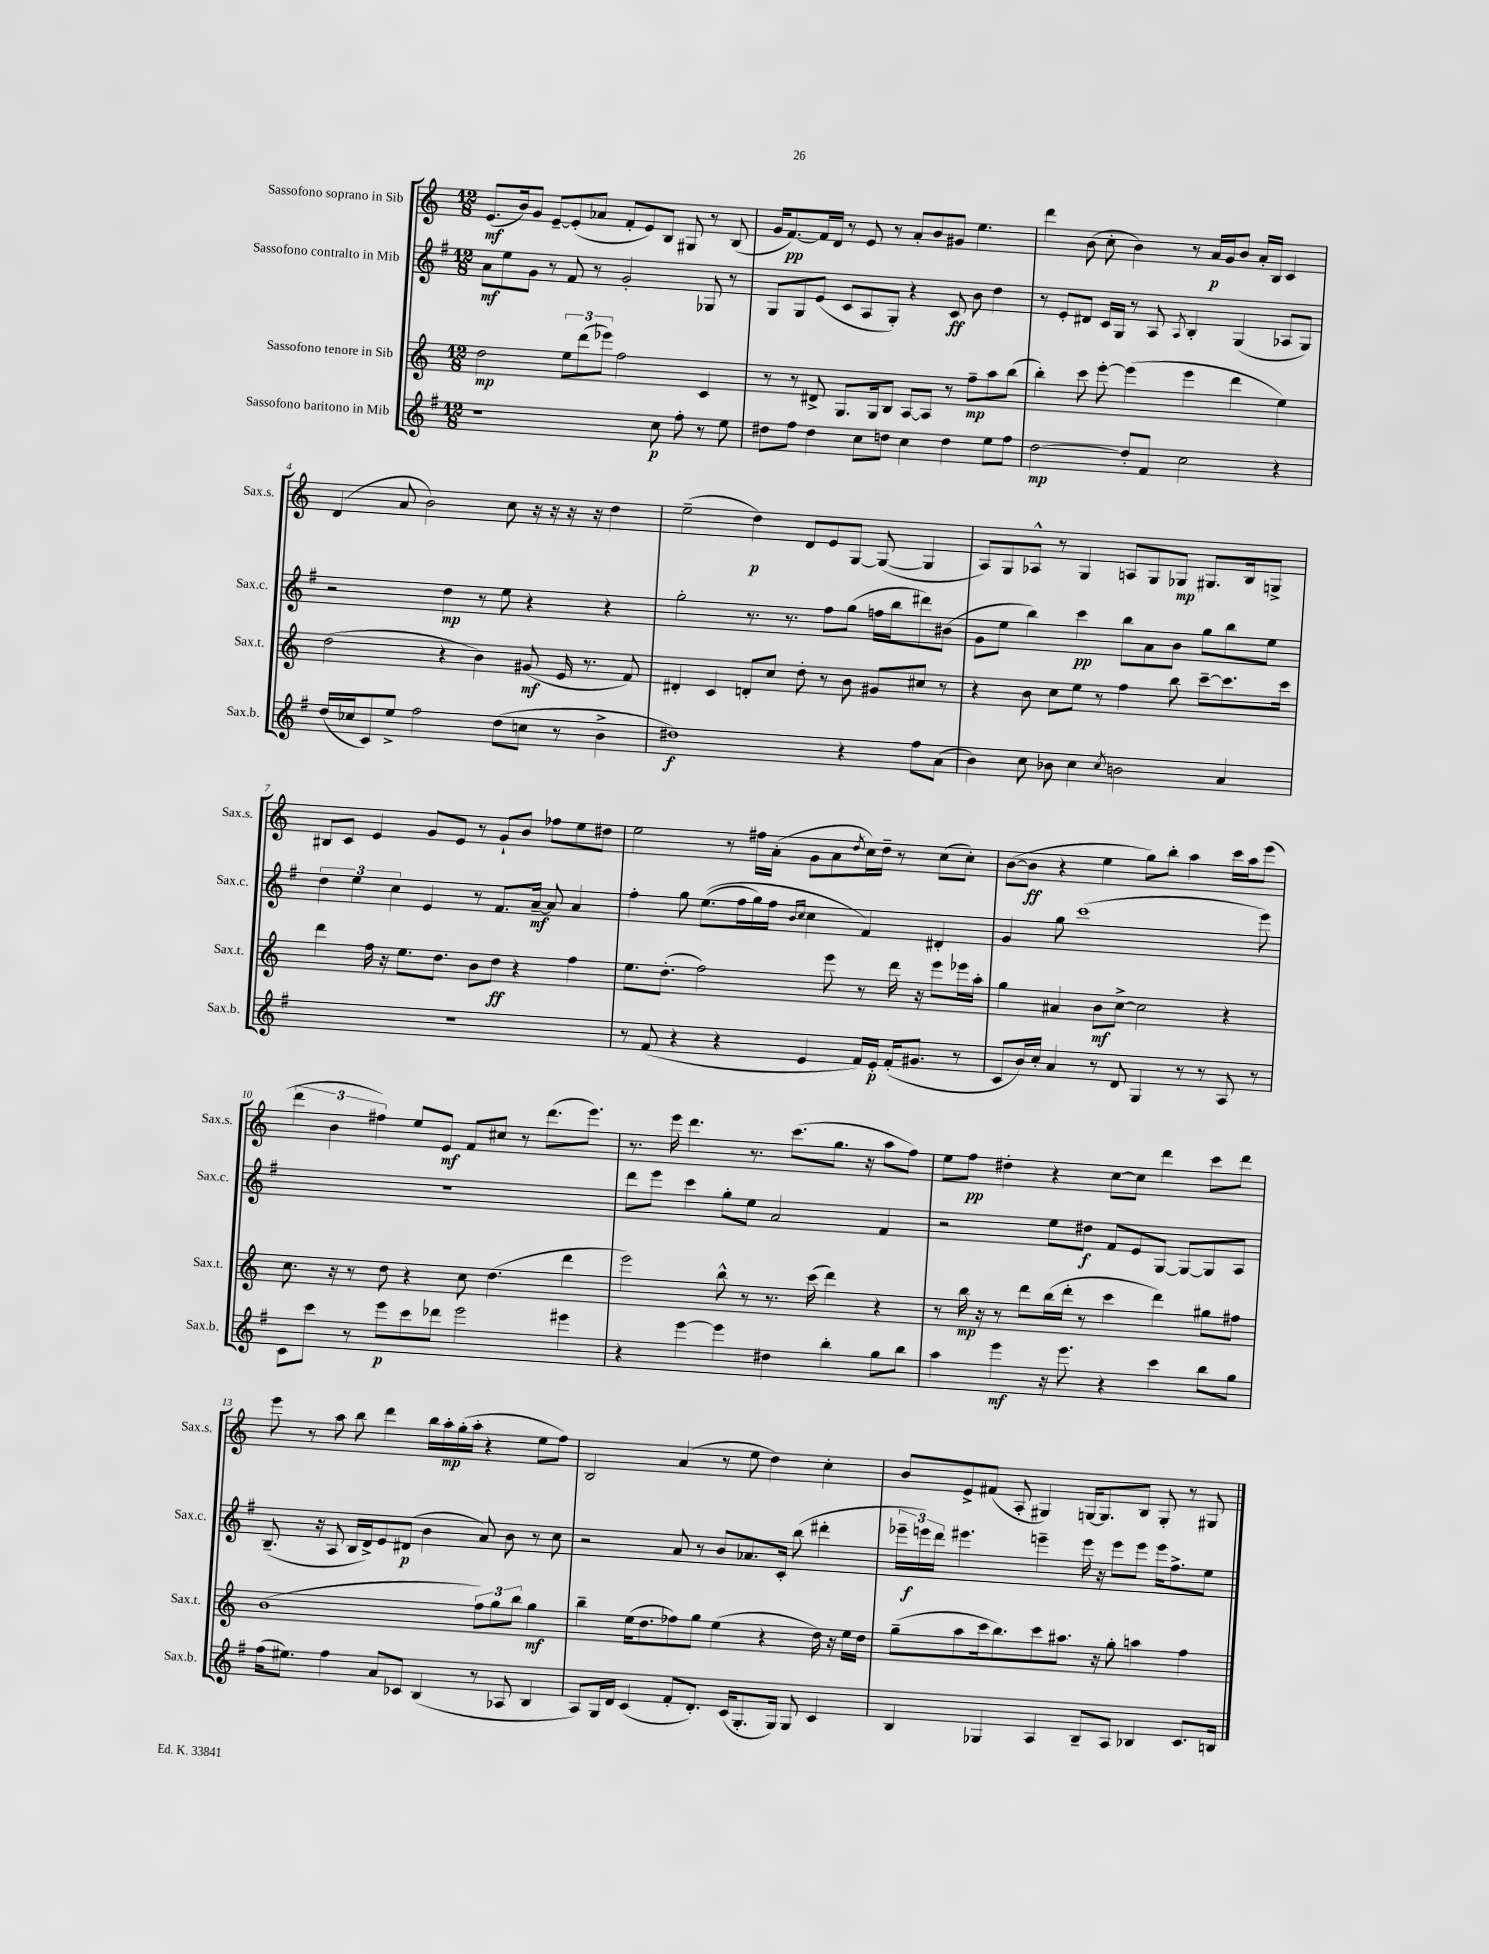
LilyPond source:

<<
\new StaffGroup <<
\new Staff = "s0" \with { instrumentName = "Sassofono soprano in Sib" shortInstrumentName = "Sax.s." } {
    \clef treble \key c \major \numericTimeSignature \time 12/8
    e'8.\mf( b'16) g'8 e'8~-- e'8-.( aes'8 f'8-. e'8) b8 gis8 r8 b8( |
    g'16 f'8.~\pp) f'16 d'16 r8 e'8 r8 a'8-. b'8 gis'8 e''4. |
    d'''4 b'8( c''8-. b'4) r8 a'16\p g'16 b'8 a'16-. b16 c'4 |
    d'4( a'8 b'2) c''8 r16 r16 r16 r16 d''4 |
    e''2--( d''4\p) d'8 e'8 g8~ g8~( g4 |
    a8) g8 aes8-^ r8 g4 a8 g8 ges8\mp gis8. b16 g8-> |
    bis8 c'8 e'4 g'8 e'8 r8 g'8-! b'8 fes''8 e''8 dis''8 |
    e''2 r8 fis''16 a'16-.( g'8 a'8 \acciaccatura { d''8 } c''16) d''16-- r8 c''8( c''8-.) |
    b'8~( b'8\ff r4 e''4 g''8) b''8-. a''4 c'''16 a''16 e'''8( |
    \tuplet 3/2 { d'''4 b'4 fis''4) } e''8 e'8\mf f'8 cis''8 r8 d'''8.( e'''8.) |
    r8. e'''16 d'''4. r8. c'''8.( g''8. r16 a''8 f''8) |
    e''8 f''8\pp dis''4-. r4 c''8~ c''8 d'''4 c'''8 d'''8 |
    e'''8 r8 a''8 b''8 d'''4 b''16 a''16-.\mp g''16-.( a''16-. r4 e''8 f''8) |
    b2 a'4( r8 e''8 d''4) c''4-. |
    b'8 e'8-> fis'8( a8-. gis4) g16~ g8. b8 g8-. r8 gis8 \bar "|." |
}
\new Staff = "s1" \with { instrumentName = "Sassofono contralto in Mib" shortInstrumentName = "Sax.c." } {
    \clef treble \key g \major \numericTimeSignature \time 12/8
    a'8\mf e''8 g'8 r8 fis'8 r8 g'2-. ges8 r8 |
    g8 g8 e'8( c'8 a8 g8-.) r4 c'8\ff b'8 d''4 |
    r8 e'8-. dis'8 c'16 g16 r8 a8 \acciaccatura { a8 } b4-. g4( aes8 g8) |
    r2 d''4\mp r8 e''8 r4 r4 |
    g''2-. r8. r8. fis''8 g''8( f''16 b''16 dis'''8) bis'8( |
    g'8 e''8 b''4) c'''4\pp b''8 a'8 b'8 g''8 b''8 e''8 |
    \tuplet 3/2 { d''4 e''4 c''4 } e'4 r8 fis'8. a'16~--\mf a'8 a'4 |
    fis''4-. g''8 e''8.(\( fis''16 g''16) fis''16 \grace { b'16 c''16 } c''4 fis'4\) dis'4-. |
    g'4 g''8 c'''1( e'''8) |
    R1. |
    d'''8 e'''8 c'''4 g''8-. e''8 a'2 fis'4 |
    r2 e''8 dis''8\f fis'8 e'8 g8~ g8~ g8 a8 |
    b8.--( r16 a8 b16 d'16->) e'8 dis'8\p( b'4 a'8) b'8 r8 c''8 |
    r2 a'8 r8 b'8 aes'8. c'16-. b''8( dis'''4-. |
    \tuplet 3/2 { ees'''16-- e'''16\f) d'''16 } eis'''4. e'''4-- e'''16 r16 e'''8 e'''8 e'''16 fis''8.-> e''8 \bar "|." |
}
\new Staff = "s2" \with { instrumentName = "Sassofono tenore in Sib" shortInstrumentName = "Sax.t." } {
    \clef treble \key c \major \numericTimeSignature \time 12/8
    d''2\mp \tuplet 3/2 { e''8 d'''8( ees'''8) } f''2 c'4 |
    r8 r8 dis'8-> g8. g16 b8 a8~ a8 r8 f''8--\mp a''8 b''8( |
    b''4-.) c'''8 e'''8~-. e'''4( e'''4 d'''4 e''4) |
    d''2( r4 b'4) gis'8\mf( e'16 r8. f'8) |
    dis'4-. c'4 d'8-. c''8 d''8-. r8 b'8 gis'8 cis''8 r8 |
    r4 b'8 c''8 e''8 r8 f''4 b''8 c'''8~-- c'''8. c'''16 |
    d'''4 f''16 r16 e''8. d''8. b'8 d''8\ff r4 f''4 |
    e''8. d''8.-.( f''2) e'''8 r8 d'''16 r16 e'''8 ees'''16 a''16-. |
    g''4 ais'4 b'8\mf c''8~-> c''2 r4 |
    c''8. r16 r8 d''8 r4 c''8 d''4.( d'''4 |
    e'''2) b''8-^ r8 r8. c'''16( d'''4) r4 |
    r8 b''16\mp r16 r8 d'''8 b''16( d'''16-. r8 c'''4 d'''4) gis''8 fis''8 |
    b'1( \tuplet 3/2 { f''8) g''8 b''8 } g''4\mf |
    b''4-- e''16( d''8. fes''8) g''8 e''4( r4 d''16) r16 e''16 d''16 |
    g''8--( a''8 c'''16 b''8.) c'''8 ais''8. r16 g''8-. a''4 f''4 \bar "|." |
}
\new Staff = "s3" \with { instrumentName = "Sassofono baritono in Mib" shortInstrumentName = "Sax.b." } {
    \clef treble \key g \major \numericTimeSignature \time 12/8
    r1 c''8\p fis''8-. r8 e''8 |
    dis''8 fis''8 dis''4 c''8 d''8 c''4 d''4 e''8 fis''8 |
    d''2~\mp d''8-. fis'8 c''2 r4 |
    d''16( ces''16 c'8) e''8-> fis''2 d''8( c''8 r8 b'4-> |
    dis''1\f) r4 fis''8 a'8( |
    b'4) c''8 bes'8 c''4 \acciaccatura { c''8 } b'2 a'4 |
    R1. |
    r8 fis'8( r4 r4 e'4 fis'16) e'16-.\p fis'16-.( gis'8. r8 |
    c'8 b'16) c''16-. a'4 r8 d'8 g4 r8 r8 a8 r8 |
    c'8 c'''8 r8 e'''8\p c'''8 des'''8 e'''2 eis'''4 |
    r4 e'''4~ e'''4 dis''4 b''4-. g''8 b''8 |
    a''4 e'''4\mf r16 e'''8. r4 c'''4 b''8 g''8 |
    fis''16( eis''8.) fis''4 a'8 ces'8 b4( r8 aes8 b4 |
    a8) g16 d'16 c'4( fis'8-. d'8.-.) c'16( g8.-. g16) g8 c'4 |
    b4 ges4 a4 b8-- a8 bes4 c'8. b16 \bar "|." |
}
>>
>>
